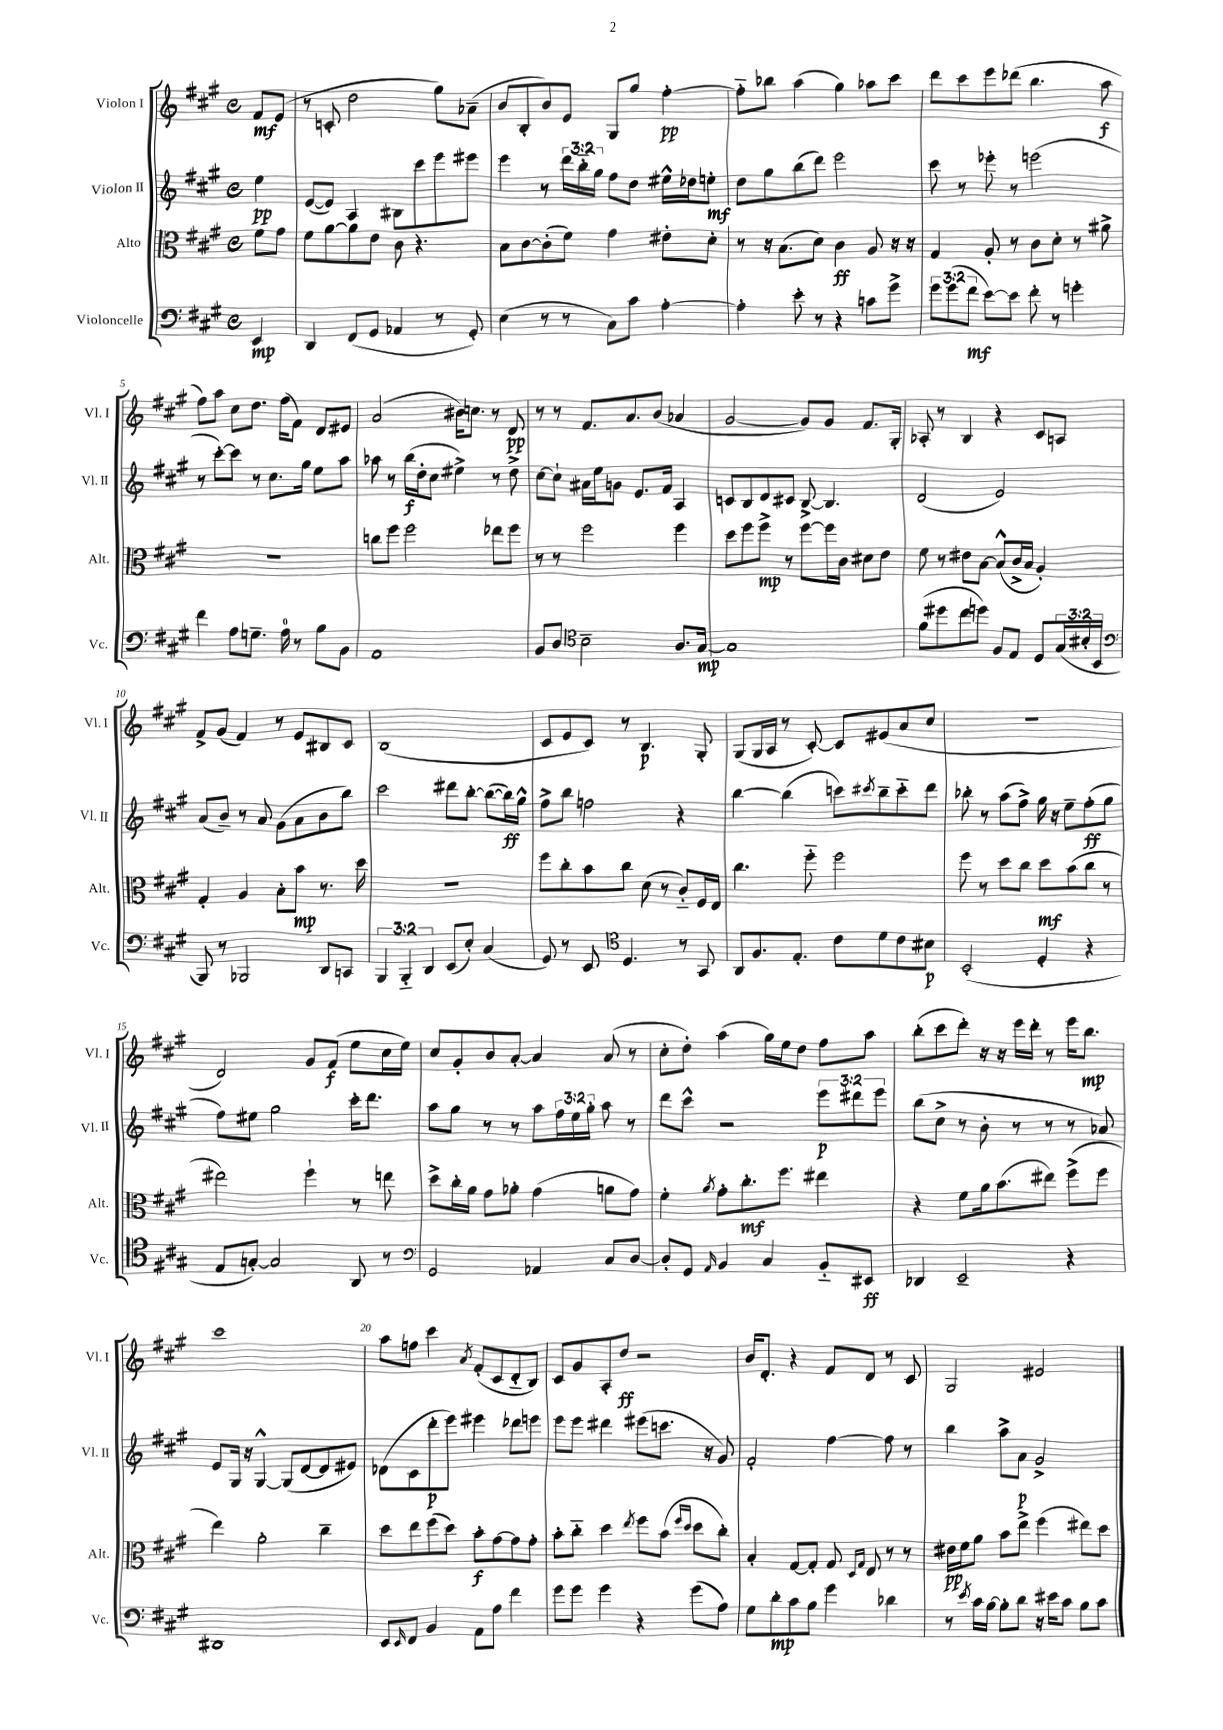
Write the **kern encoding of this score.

**kern	**kern	**kern	**kern
*staff4	*staff3	*staff2	*staff1
*clefF4	*clefC3	*clefG2	*clefG2
*k[f#c#g#]	*k[f#c#g#]	*k[f#c#g#]	*k[f#c#g#]
*M4/4	*M4/4	*M4/4	*M4/4
*met(c)	*met(c)	*met(c)	*met(c)
4EE/	8f#\L	4ee\	8f#/L
.	8g#\J	.	(8e/J
=	=	=	=
4DD/	8f#\L	([8e/L	8r
.	[8a\	8e/]J)	8c'/
(8FF#/L	8a\]	4A/	2dd\
8GG#/J	8e\J	.	.
4AA-/	8c#\	8B#\L	.
.	4.r	8ccc#\	.
8r	.	8eee\	8gg#\L)
8GG#'/)	.	8eee#\J	(8a-~\J
=	=	=	=
(4E\	8B\L	4eee\	8b/L
.	[8c#\	.	8B'/
8r	(8c#'\]	8r	8b/)
8r	8f#\J)	24ddd\LL	8e/J
.	.	24bb'~\	.
.	.	24gg#\JJ	.
8C#\L)	4g#\	8ff#\L	8G#/L
8c#\J	.	8dd\J	8gg#/J
[4A'\	8e#'\L	16ee#^^\LL	[4ff#'\
.	.	16dd-\J	.
.	8d'\J	8ee'\J	.
=	=	=	=
4A'\]	8r	8dd\L	8ff#'~\]L
.	16r	8gg#\	8bb-\J
.	(8.B\L	.	.
8e'\	.	(8bb\	(4aa\
8r	8d\J)	8ddd\J)	.
4r	4c#\	2eee\	4gg#\)
8c\L	8A/	.	8aa-\L
8g#^\J	16r	.	8ccc#\J
.	16r	.	.
=	=	=	=
12g#\L	4G#/	8ccc#\	8ddd\L
(12g#\	.	.	.
.	.	8r	8ccc#\
12f#\J	.	.	.
[8e\L)	8A'/	8eee-'\	8eee\
8e\]J	8r	8r	(8ddd-\J
8f#'\	8c#\L	(2eee\	4.bb\
8r	8d'\J	.	.
4g'\	8r	.	.
.	8a#^\	.	8aa\
=	=	=	=
4f#\	1r	8r	8ff#\L)
.	.	[8ccc#'\L)	8aa\J
8A\L	.	8ccc#\]J	8cc#\L
8.G~\J	.	8r	8.dd\J
.	.	8.cc#\L	.
16A\	.	.	(16ff#\LK
8r	.	.	8f#\J)
.	.	16gg#\Jk	.
8B\L	.	8ee\L	8d/L
8BB\J	.	8aa\J	8e#/J
=	=	=	=
1AA	8cc\L	8aa-\	(2a/
.	8ff#\J	8r	.
.	2ff#\	(16bb\LL	.
.	.	16dd'\J	.
.	.	8cc#\J	.
.	.	4ee#^\)	16b#\LK)
.	.	.	8.cc\J
.	8ee-\L	8r	8r
.	8ff#\J	8dd^\	8d/
=	=	=	=
8BB/L	8r	[8cc#\L	8r
8D/J	8r	8cc#`\]J	8r
*clefC4	*	*	*
2B~\	2ff#\	16a#\LL	8.f#/L
.	.	16ee\J	.
.	.	8g\J	.
.	.	.	8.a/
.	.	8.e/L	.
.	.	.	(8b/J
.	.	16f#/Jk	.
8.A/L	4ff#\	4A/	4a-/
[16G#/Jk	.	.	.
=	=	=	=
1G#]	8dd\L	8c/L	[2g#/
.	8ff#\	8B/	.
.	8ff#^\J	8d/	.
.	8r	8c#/J	.
.	[8ff#\L	[8B^/	8g#/]L)
.	16ff#\]L	4.B/]	8g#/J
.	16c#\JJ	.	.
.	8d#\L	.	8.f#/L
.	8e\J	.	.
.	.	.	16G#'/Jk
=	=	=	=
(8f#\L	8f#\	(2d/	8A-'/
8dd#\	8r	.	8r
8cc#\	8e#\L	.	4B/
8dd\J)	[8B\J	.	.
8F#/L	(8B^^/]L	2e/)	4r
8E/J	16c#^/L	.	.
.	16B/JJ	.	.
8D/L	4A'/)	.	8c#/L
(24G#/L	.	.	8A/J
24B#'/	.	.	.
24BB/JJ	.	.	.
=	=	=	=
*clefF4	*	*	*
8BBB/)	4G#'/	(8a/L	8f#^/L
8r	.	8b~/J)	(8g#/J
2BBB-/	4A/	8r	4f#/)
.	.	8a/	.
.	8B'\L	(8g#\L	8r
.	8b\J	8a\	8e/L
8DD/L	8.r	8b\	8B#/
8CC/J	.	8bb\J)	8c#/J
.	16dd\	.	.
=	=	=	=
6BBB/	1r	2ccc#\	(1B
6BBB'~/	.	.	.
6DD/	.	.	.
(8EE/L	.	8ddd#\L	.
8E'/J)	.	[8bb'\J	.
(4C#/	.	(8bb\_L	.
.	.	16bb\]L)	.
.	.	16gg#^^\JJ	.
=	=	=	=
8GG#/)	8ff#\L	8ff#^\L	8c#/L
8r	8cc#'\	8bb\J	8e/
8EE/	8b\	2ff\	8c#/J)
*clefC4	*	*	*
4.D/	8cc#\J	.	8r
.	(8d\	.	4.B/
.	8r	.	.
8r	8c#'~/L)	4r	.
8GG#/	16F#/L	.	8G#'/
.	16E/JJ	.	.
=	=	=	=
8AA/L	4.cc#\	[4bb\	(8G#/L
8.F#/	.	.	16G#/L
.	.	.	16A/JJ
.	.	(4bb\]	8r
8.E'/J	.	.	.
.	8ff#'~\	.	[8c#'/)
8c#\L	2ff#\	8ccc\L)	8c#/]L
.	.	8qccc#/	.
8d\	.	8bb~\	(8e#/
8c#\	.	8ccc#'~\	8a/
8B#\J	.	8ddd\J	8cc#/J
=	=	=	=
(2BB'/	8ff#\	8bb-'\	1r
.	8r	8r	.
.	8dd\L	(8aa\L	.
.	8cc#\J	8ff#^\J)	.
4D'/	8dd\L	16gg#\	.
.	.	16r	.
.	(8b\	8ee~\L	.
4r	8cc#\J	(8ff#'\	.
.	8r	8gg#\J	.
=	=	=	=
8E/L	2ee#\)	8ff#\L)	2d/)
[8G'/J)	.	8ee#\J	.
2G/]	.	2gg#\	.
.	4ff#`\	.	8g#/L
.	.	.	(8f#/J
8AA/	8r	16ccc#'\LK	8ee\L
.	.	8.ddd\J	.
8r	8ee\	.	16cc#\L
.	.	.	16ee\JJ)
=	=	=	=
*clefF4	*	*	*
2GG#/	8dd^\L	8aa\L	8cc#/L
.	16cc#'\L	8gg#\J	8g#'/
.	16a\JJ	.	.
.	8g#\L	8r	8b/
.	8a-'\J	8r	[8a'/J
4AA-/	(4g#\	8aa\L	4a/]
.	.	24ff#\L	.
.	.	24ee\	.
.	.	24gg#'\JJ	.
8C#/L	8a\L	8aa\	(8a/
[8D/J	8g#\J)	8r	8r
=	=	=	=
8D'/]L	4f#'\	8ddd\L	8cc#'\L
8GG#/J	.	8ccc#^^\J	8dd'\J)
16qqAA/	8qa/	.	.
4BB/	8g#'\L	2r	(4aa\
.	8.cc#'\	.	.
4C#/	.	.	16gg#\LL)
.	8.ff#\J	.	16ee\J
.	.	.	8dd\J
8BB'~/L	4ee#\	12eee\L	8ff#\L
.	.	12ddd#\	.
8EE#/J	.	.	8aa\J
.	.	12eee\J	.
=	=	=	=
4DD-/	4r	(8bb\L	(8bb'\L
.	.	8cc#^\J	8ccc#\
2EE~/	8f#\L	8r	8ddd'\J)
.	16a\k	8b'\	16r
.	(8.b\	.	16r
.	.	8r	16eee\LL
.	.	.	16ddd'\JJ
.	8ee#\J)	8r	8r
4r	(8ff#^\L	8r	16eee\LK
.	.	.	8.bb\J
.	8ff#\J	8a-/)	.
=	=	=	=
1DD#	4ee\)	8e/L	1ccc#
.	.	16G#/Jk	.
.	.	16r	.
.	2a'\	[4G#^^/	.
.	.	(8G#/]L	.
.	.	[8d/	.
.	4cc#~\	8d/]	.
.	.	8e#/J)	.
=	=	=	=
8EE/L	8dd\L	(8d-\L	8aa\L
16qqEE/	.	.	.
8FF#/J	8ee\	8c#\	8ff\J
4BB/	(8ff#\	8ddd'\	4ccc#\
.	8dd\J)	8eee\J)	.
.	.	.	8qa/
8AA\L	8b'\L	4eee#\	(8f#'/L
8A\J	[8g#\	.	8c#/
4f#\	8g#\]	8ddd-\L	8d'~/
.	8g#'\J	8eee\J	8B/J)
=	=	=	=
8g#\L	8b'\L	8eee\L	8c#/L
8g#\J	8cc#'~\J	8eee\J	8g#/
4g#\	4dd\	4ddd#\	8A'/
.	.	.	8dd/J
.	8qee/	.	.
4r	8ff#\L	(8eee#\L	2r
.	(8b\J	8.ccc\J	.
.	16qqff#/LL	.	.
.	16qqdd/JJ	.	.
(8g#\L	8dd\L	.	.
.	.	16r	.
8A\J)	8cc#'\J)	8g#/)	.
=	=	=	=
8G#\L	4B'/	2f#'/	16b/LK
.	.	.	8.d'/J
8d'\	.	.	.
8c#\	[8G#/L	.	4r
8B\J	8G#'/]J	.	.
4g#\	8G#/	[4ff#\	8f#/L
.	16qqD/LL	.	.
.	16qqG#/JJ	.	.
.	8E/	.	8d/J
4d-\	8r	8ff#\]	8r
.	8r	8r	8c#/
=	=	=	=
8r	16e#\LL	4bb\	2G#/
.	16f#\J	.	.
8qe/	.	.	.
16c#\LL	8a\J	.	.
[16B\JJ	.	.	.
8B'\]L	8b\L	8aa^\L	.
8d\J	8ee^\J	8a\J	.
16r	(4ff#\	2g#^/	2e#/
16e#\LK	.	.	.
8c#\J	.	.	.
8B\L	8ee#\L)	.	.
8c#\J	8dd\J	.	.
==	==	==	==
*-	*-	*-	*-
